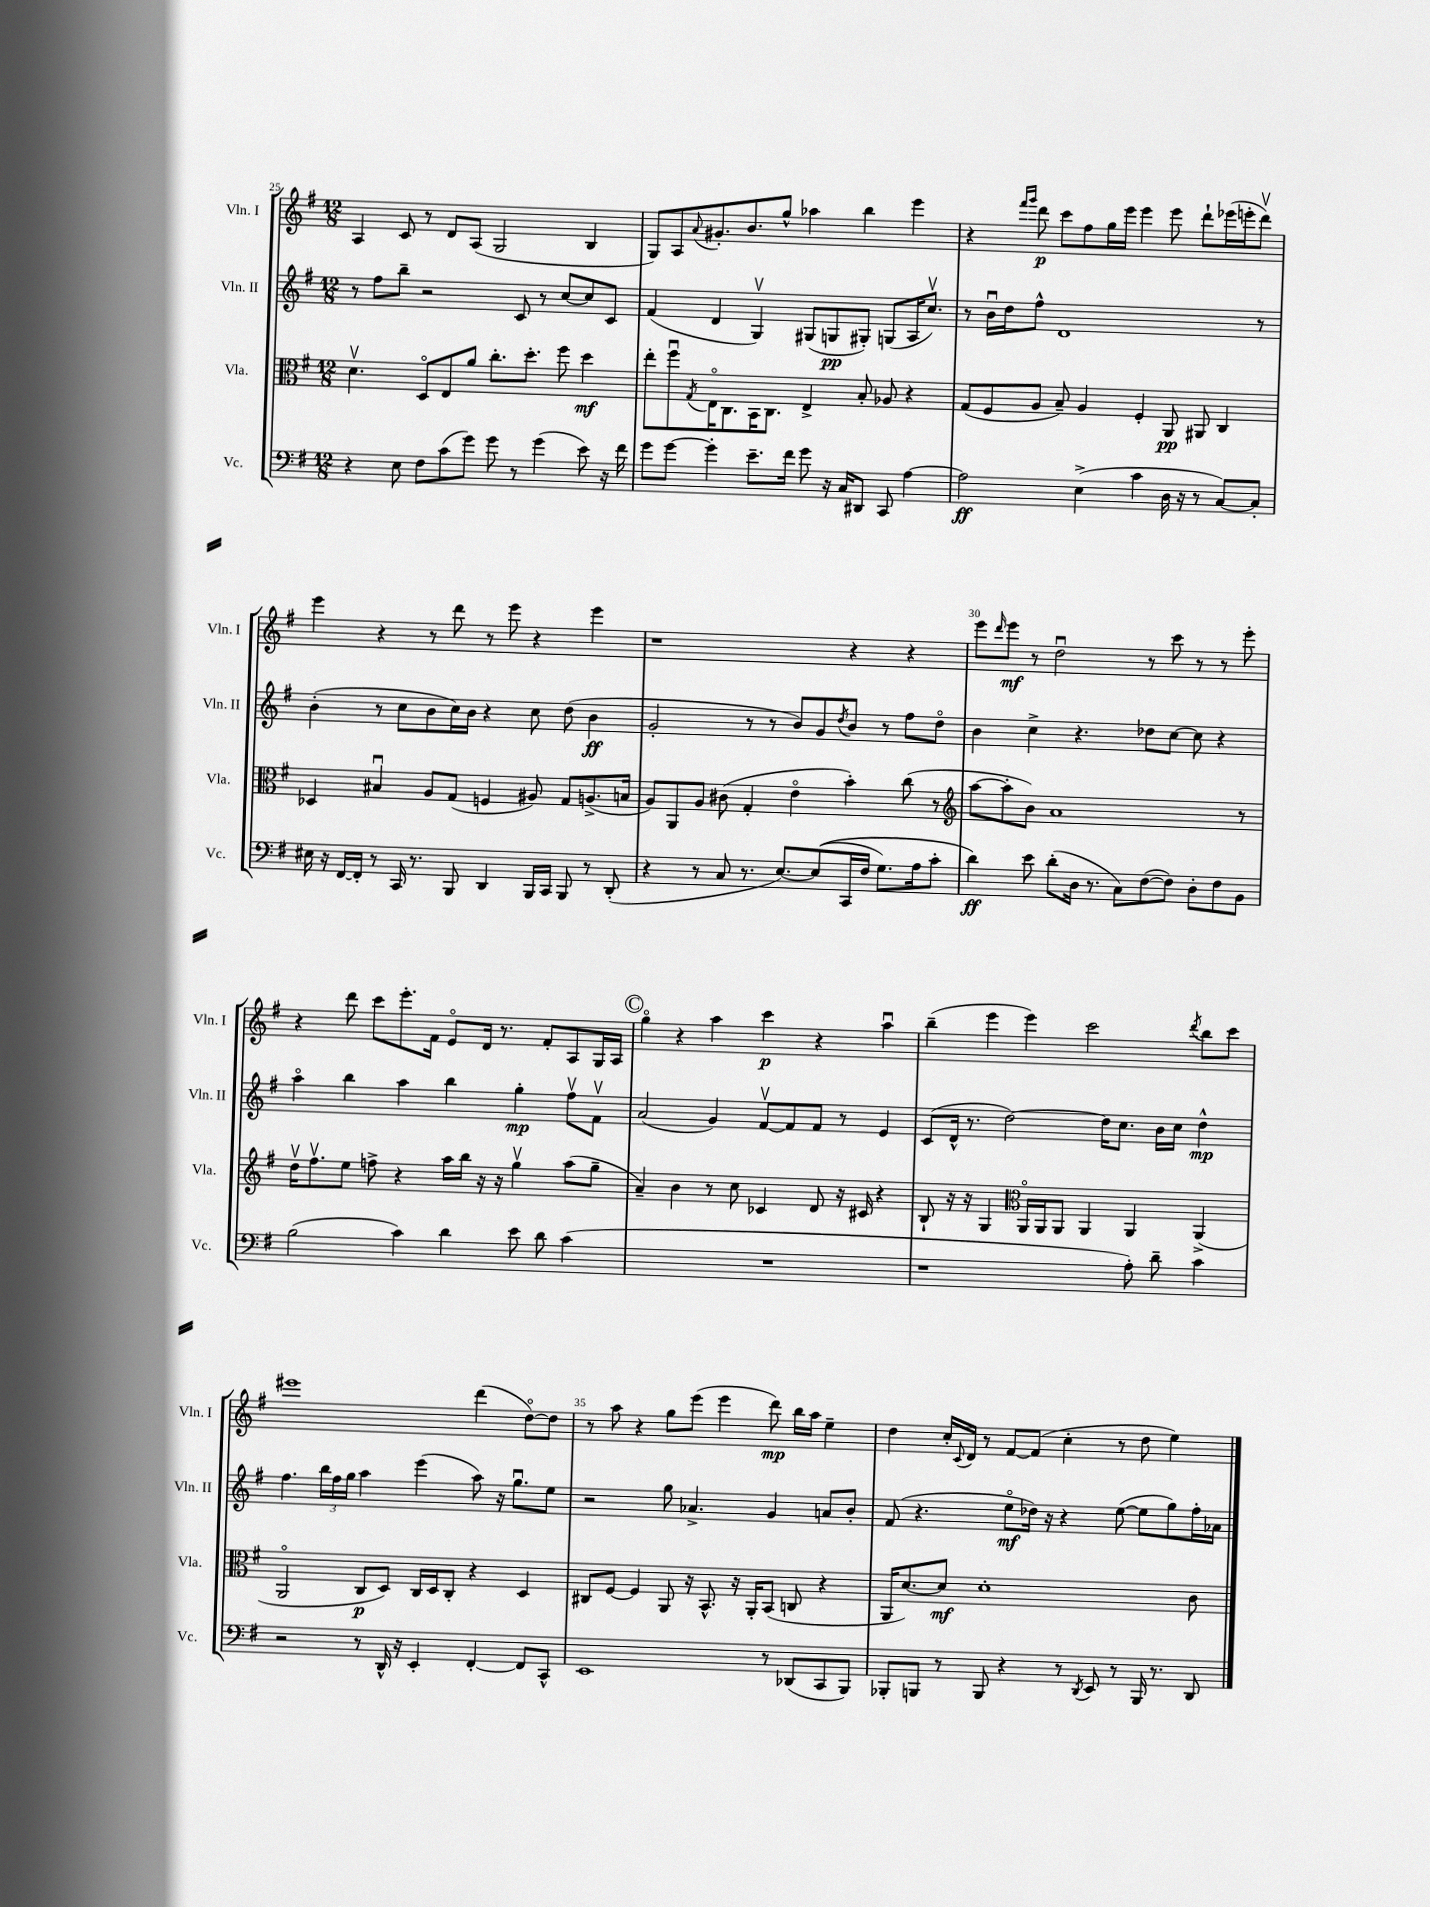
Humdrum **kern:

**kern	**kern	**kern	**kern
*staff4	*staff3	*staff2	*staff1
*clefF4	*clefC3	*clefG2	*clefG2
*k[f#]	*k[f#]	*k[f#]	*k[f#]
*M12/8	*M12/8	*M12/8	*M12/8
4r	4.dv	8r	4A
.	.	8ff#	.
8E	.	8bb~	8c
8F#	8Do	2r	8r
(8c	8E	.	8d
8g)	8a	.	(8A
8g	8.cc'	.	2G
8r	.	8c	.
.	8.dd'	.	.
(4g	.	8r	.
.	8ff#	[8cc	.
8e)	4dd	8cc]	4B
16r	.	8c	.
16f#	.	.	.
=	=	=	=
8g	8ee'	(4f#	8G)
[8g	8ff#u	.	8A
.	8qG	.	8qqa
4g']	16Eo	4d	8.g#'
.	8.C	.	.
.	.	.	8.b
8.e~	16BB	4Gv)	.
.	8.C	.	.
.	.	.	8gg^^
16f#	.	.	.
8g	4E^	(8G#	4aa-
16r	.	8G	.
16C	.	.	.
8DD#	8B'	8G#')	4bb
8CC	8A-	(8G	.
[4A	4r	16A	4eee
.	.	8.ccv)	.
=	=	=	=
2A]	(8G	8r	4r
.	8F#	16bu	.
.	.	16dd	.
.	.	.	16qqfff#
.	.	.	16qqggg
.	8A	8ff#^^	8ddd
.	8B~)	1d	8ccc
(4E^	4A	.	8ff#
.	.	.	16gg
.	.	.	16eee
4c	4F#'	.	4eee
16D	8AA	.	8eee
16r	.	.	.
8r	8AA#	.	8ddd`
[8C)	4C	.	(16eee-
.	.	.	16eee'
8C']	.	8r	8dddv)
=	=	=	=
16E#	4D-	(4b'	4eee
16r	.	.	.
[16FF#	.	.	.
16FF#']	.	.	.
8r	4B#u	8r	4r
16CC	.	8cc	.
8.r	.	.	.
.	8A	8b	8r
8BBB	(8G	16cc)	8ddd
.	.	16b	.
4DD	4F	4r	8r
.	.	.	8eee
16BBB	8A#)	8cc	4r
16CC	.	.	.
8BBB	8G	(8dd	.
8r	(8.A^	4b	4eee
(8DD'	.	.	.
.	16B	.	.
=	=	=	=
4r	8A)	2g'	1r
.	8AA	.	.
8r	8A	.	.
8C	(8c#	.	.
8.r	4G'	8r	.
.	.	8r	.
[8.E)	.	.	.
.	4eo	8b)	.
&((8E]	.	8g	.
.	.	8qdd	.
16CC	4b')	8b	4r
16F#	.	.	.
8.G)	.	8r	.
.	(8cc	8ff#	4r
16A	.	.	.
8c'	8r	8ddo	.
=	=	=	=
*	*clefG2	*	*
4d&)	[8aa	4b	8eee
.	.	.	16qqddd
.	8aa']	.	8eee
8e	8b)	4cc^	8r
(8d'	1a	.	2ddu
16D	.	4.r	.
8.r	.	.	.
8C)	.	.	.
([8F#	.	8dd-	8r
8F#])	.	[8cc	8ccc
8D'	.	8cc]	8r
8F#	.	4r	8r
8BB	8r	.	8eee'
=	=	=	=
(2B	16ddv	4aao	4r
.	8.ff#v	.	.
.	8ee	4bb	8ddd
.	8ff^	.	8ccc
4c)	4r	4aa	8.eee'
.	.	.	16f#
4d	16aa	4bb	8eo
.	16bb	.	.
.	16r	.	16d
.	16r	.	8.r
8e	4ggv	4gg'	.
8d	.	.	8f#'
(4c	(8aa	8ff#v	8A
.	8gg~	8f#v	16G
.	.	.	16A
=	=	=	=
1.r	4a~)	(2a	4ggo
.	4b	.	4r
.	8r	4g)	4aa
.	8cc	.	.
.	4c-	[8f#v	4ccc
.	.	8f#]	.
.	8d	8f#	4r
.	16r	8r	.
.	16c#	.	.
.	4r	4e	4aau
=	=	=	=
1r	8B`	(8c	(4bb~
.	16r	16d^^	.
.	16r	8.r	.
.	4G	.	4eee
.	.	[2dd)	.
*	*clefC3	*	*
.	16AAo	.	4eee)
.	16AA	.	.
.	8AA	.	.
.	4AA	.	2ccc
.	.	16dd]	.
.	.	8.cc	.
8A')	4AA	.	.
8d~	.	16b	.
.	.	16cc	.
.	.	.	8qddd
4c	(4AA^	4dd^^	8bb
.	.	.	8ccc
=	=	=	=
2r	2AAo	4.ff#	1eee#
.	.	24bb	.
.	.	24ff#	.
.	.	24gg	.
8r	8C	4aa	.
16DD^^	8D)	.	.
16r	.	.	.
4EE'	16C	(4eee	.
.	16D	.	.
.	8C'	.	.
[4FF#'	4r	8aa)	(4ddd
.	.	16r	.
.	.	8.ggu	.
8FF#]	4D	.	[8ddo)
8CC^^	.	8ee	8dd]
=	=	=	=
1EE	8C#	2r	8r
.	[8F#	.	8aa
.	4F#]	.	4r
.	8AA	8gg	8gg
.	16r	4.a-^	(8eee
.	8.BB^^	.	.
.	.	.	4eee
.	16r	.	.
.	16AA'	.	.
8r	(8BB	4g	8ddd)
(8DD-	8C	.	16bb
.	.	.	16aa
8CC	4r	8a	4ee~
8BBB)	.	8b'	.
=	=	=	=
8BBB-'	16AA	(8f#	4dd
.	[8.d)	.	.
8BBB	.	4.r	.
8r	8d]	.	16cc'
.	.	.	8qqc
.	.	.	16d
8BBB	1d'	.	8r
4r	.	8eeo	[8f#
.	.	16dd-)	(8f#]
.	.	16r	.
8r	.	4r	4cc'
8qDD	.	.	.
8EE	.	.	.
8r	.	([8ee	8r
16BBB	.	8ee]	8dd
8.r	.	.	.
.	.	8gg)	4ee)
8DD	8c	16ff#'	.
.	.	16a-	.
==	==	==	==
*-	*-	*-	*-
